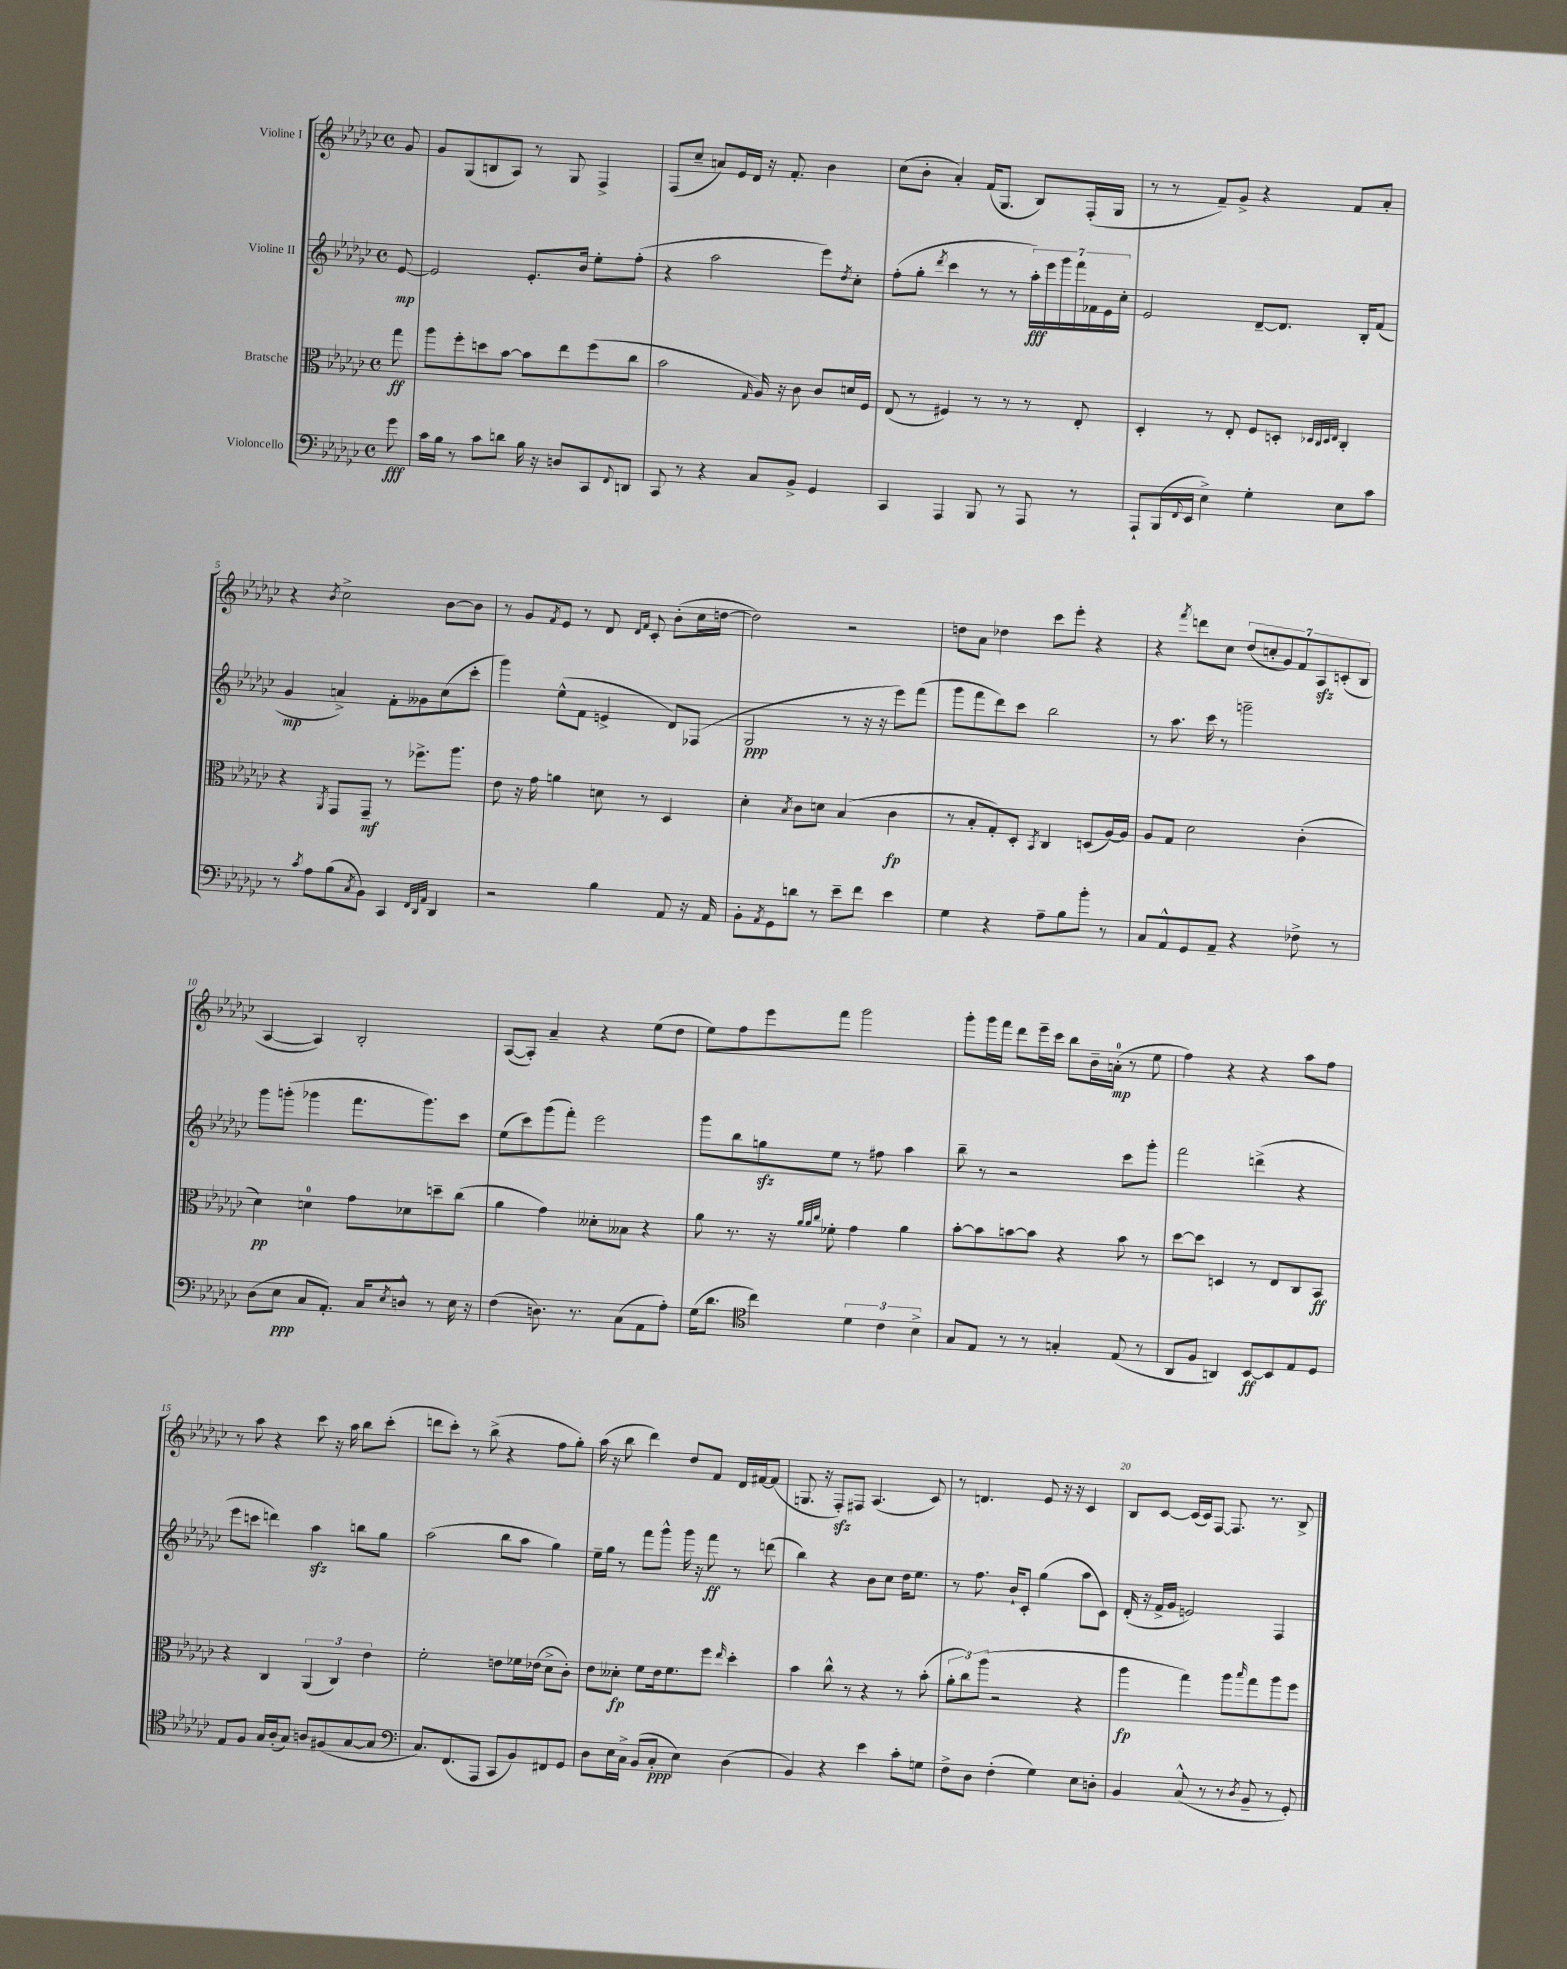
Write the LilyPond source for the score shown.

<<
\new StaffGroup <<
\new Staff = "s0" \with { instrumentName = "Violine I" } {
    \clef treble \key ges \major \defaultTimeSignature \time 4/4 \partial 8
    ges'8 |
    ges'8 ges8( b8 aes8) r8 ges8 f4-> |
    f8( ces''8-- a'8) ees'16 des'16 r16 f'8.-. bes'4 |
    ces''8( bes'8-. aes'4-.) f'16( ges8. bes8) f16-.( ges16 |
    r8 r8 f'8--) ges'8-> r4 f'8 aes'8-. |
    r4 \acciaccatura { bes'8 } ces''2-> bes'8~ bes'8 |
    r8 ges'8 \acciaccatura { f'8 } ees'8 r8 des'8 \grace { des'16 f'16 } ces'8-. bes'8-.( ces''16 d''16~ |
    d''2) r2 |
    d''8 aes'8 des''4 ces'''8 ees'''8-. r4 |
    r4 \acciaccatura { f'''8 } d'''8 ces''8 \tuplet 7/4 { des''8( c''8-. ges'8) f'8 aes8\sfz c'8-.( bes8 } |
    aes4~ aes4) bes2-. |
    aes8~( aes8-.) aes'4-- r4 ees''8( des''8 |
    ees''8) f''8 ees'''8 f'''8 ges'''2 |
    ges'''8-. ges'''16 f'''16 des'''8 ees'''16-- ces'''16 bes''8 bes'16-- a'16-0-.\mp( r8 ees''8 |
    f''4) r4 r4 aes''8 f''8 |
    r8 aes''8 r4 ces'''8 r16 aes''16 bes''8 ces'''8-.( |
    d'''8 ces'''8-.) r8 bes''8->( r4 f''8 ges''8-.) |
    aes''16( r16 bes''8 des'''4) des''8 f'8 des'16 fis'16~ fis'8( |
    g8. r16 f8-.\sfz) fis8 aes4.( ces'8) |
    r8 d'4. ees'8 r16 r16 ces'4 |
    bes8 ces'8~ ces'16( ces'16) f8~ f8. r8. bes8-> \bar "|." |
}
\new Staff = "s1" \with { instrumentName = "Violine II" } {
    \clef treble \key ges \major \defaultTimeSignature \time 4/4 \partial 8
    ees'8~\mp |
    ees'2 ees'8.-. bes'16 ees''8-. f''8-.( |
    r4 aes''2 ees'''8) \acciaccatura { des''8 } ces''8-. |
    f''8-.( ges''8-. \acciaccatura { des'''8 } ces'''4 r8 r8 \tuplet 7/4 { aes''16-.\fff) ees'''16 ges'''16 f'''16 fes'16 ees'16 ces''16-. } |
    ees'2 des'8~-- des'8. bes16-. f'8( |
    ges'4\mp a'4->) f'8-. geses'8 ces''8( ces'''8-. |
    ges'''4) ees''8-^( f'8 e'4-> des'8) fes8( |
    ges2\ppp r8 r16 r16 ees'''8) f'''8( |
    ges'''8 f'''8 des'''8) ces'''8 bes''2 |
    r8 aes''8. ces'''16 r8 g'''2-- |
    ges'''8 g'''8-.( ges'''4 f'''8. ges'''8.) ces'''8 |
    ees''8( ces'''8) ges'''8( f'''8-.) ees'''2 |
    ges'''8 bes''8 g''8\sfz ees''8 r8 fis''8 aes''4 |
    bes''8-- r8 r2 ces'''8 ges'''8-. |
    f'''2 d'''4->( r4 |
    ees'''8 c'''8 d'''4) aes''4\sfz b''8 ges''8 |
    aes''2( bes''8 aes''8 ges''4) |
    ees''16-- ges''16 r8 f'''8 ges'''8-^ ges'''16 r16 f'''8\ff r8 d'''8( |
    bes''4) r4 bes'8 ces''8 des''16 ees''8. |
    r8 f''8. bes'16-! ces'8-. ges''4( aes''8 ces'8) |
    des'16-.( r16 f'16-> ges'16 e'2) f4 \bar "|." |
}
\new Staff = "s2" \with { instrumentName = "Bratsche" } {
    \clef alto \key ges \major \defaultTimeSignature \time 4/4 \partial 8
    ges''8\ff |
    aes''8 f''8-. d''8 bes'8~ bes'8 ees''8 f''8( ces''8 |
    bes'2 \grace { ges16 } aes16) r16 ces'8 ces'8 d'16 f16 |
    ees8( r8 fis4) r8 r8 r8 ees8-. |
    des4-. r8 ees8-. f8 d8-. \grace { des32 ces32 des32 ees32 } ces4-. |
    r4 \acciaccatura { aes,8 } ges,8 ges,8--\mf r8 fes''8.-> aes''8. |
    ees'8 r16 ges'16 a'4 d'8 r8 des4 |
    des'4-. \acciaccatura { bes8 } ces'8 d'8 bes4( ces'4\fp |
    r8 bes8-. ges8-.) des8-. \acciaccatura { bes,8 } ces4 d8( aes16~) aes16 |
    aes8 ges8 des'2 ces'4-.( |
    des'4\pp) d'4-0 ges'8 des'8 d''8-- ces''8( |
    aes'4 ges'4) deses'8-. beses8 r4 |
    aes'8 r8. r16 \grace { aes'32 aes'32 ces''32 } fes'8-. ges'4 aes'4 |
    bes'8~-. bes'8 b'8~ b'8 r4 b'8 r8 |
    des''8~ des''8 d4 r8 ees8 ces8 bes,8\ff |
    r4 ces4 \tuplet 3/2 { aes,4( ces4) ees'4 } |
    f'2-. e'8 fes'16 ees'16( des'8-> ces'8-.) |
    ees'8 deses'8-.\fp f'8 ees'16 f'8. f''8 \grace { ees''16 } des''4-. |
    bes'4 ces''8-^ r8 r4 r8 bes'8-.( |
    \tuplet 3/2 { aes'8-. ces''8) aes''8( } r2 r4 |
    aes''4\fp ges''4) aes''8 \grace { bes''16 } ges''8 aes''8 f''8 \bar "|." |
}
\new Staff = "s3" \with { instrumentName = "Violoncello" } {
    \clef bass \key ges \major \defaultTimeSignature \time 4/4 \partial 8
    ges'8\fff |
    ces'16 bes16 r8 ces'8 d'8 bes16 r16 d8 ces,8 \appoggiatura { f,8 } d,8 |
    ces,8 r8 r4 ces8 bes,8-> ges,4 |
    ces,4 aes,,4 bes,,8 r8 aes,,8 r8 |
    aes,,8-! bes,,16( \appoggiatura { f,8 } ees,16 ees4->) ges4-. ees8 ces'8 |
    r8 \acciaccatura { ces'8 } aes8 bes8( \acciaccatura { ces8 } bes,8) ces,4 \grace { f,32 des,32 aes,32 } des,4 |
    r2 bes4 aes,8 r16 aes,16 |
    bes,8-. \acciaccatura { aes,8 } ges,8 d'8 r8 ees'8-- f'8 ees'4 |
    ges4 r4 aes8-- bes8 bes'8-. r8 |
    ces8 aes,8-^ ges,8 aes,8-- r4 fes8-> r8 |
    des8( ees8\ppp ces8 aes,8.-.) ces16 \acciaccatura { ees8 } d8-^ r8 ees16 r16 |
    f4( d8.) r8. ces8( aes,8 aes8-.) |
    ges16( des'8. \clef tenor ces''4) \tuplet 3/2 { des'4 ces'4 bes4-> } |
    ges8 ees8 r8 r8 g4-. ees8( r8 |
    aes,8 f8 a,4) bes,8~\ff bes,8 ees8 des8 |
    ees8 f8 ges16 aes16-.( ges8) a8 fis8( ges8~ ges8 |
    \clef bass ces8.) f,8.( aes,,8 ces,8 bes,8) fis,8 ges,8 |
    des8 ees16 ces16-> bes,8( ces8-.\ppp ees4) des4( |
    bes,4) r4 ees'4 ces'8-. g8 |
    f8-> des8 f4-.( ges4) ees8 d8-. |
    bes,4 ces8-^( r8 r8 \acciaccatura { des8 } bes,8-- r8 ges,8-.) \bar "|." |
}
>>
>>
\layout { \context { \Score \override BarNumber.break-visibility = ##(#f #t #t) barNumberVisibility = #(every-nth-bar-number-visible 5) } }
